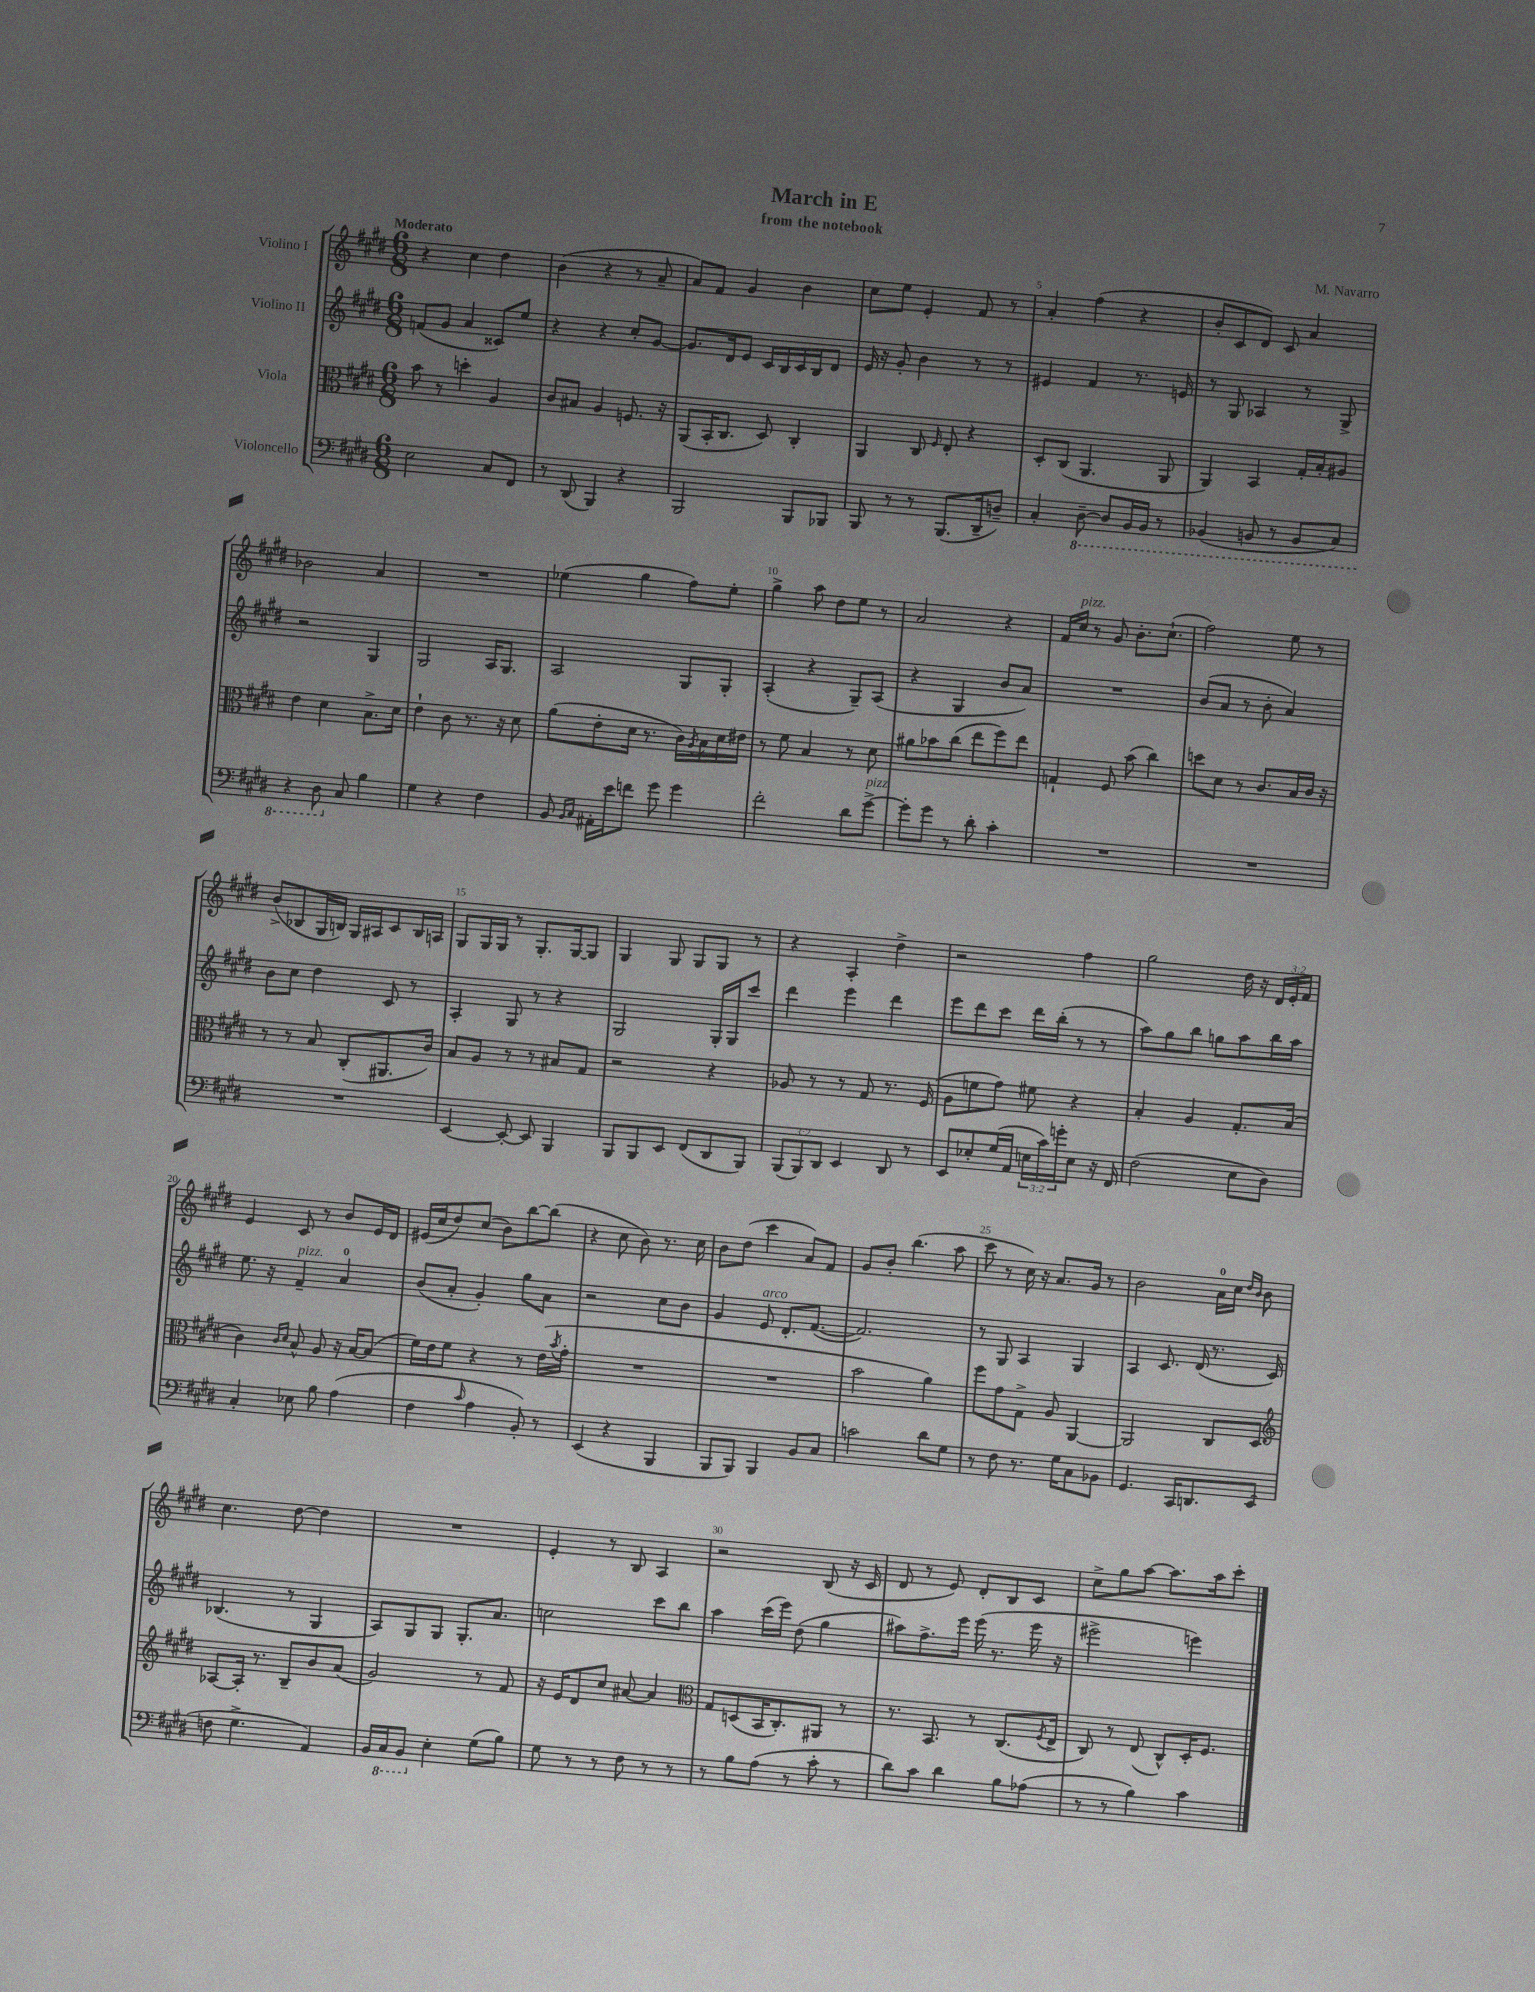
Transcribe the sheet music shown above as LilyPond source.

\header { title = "March in E" composer = "M. Navarro" subtitle = "from the notebook" }
<<
\new StaffGroup <<
\new Staff = "s0" \with { instrumentName = "Violino I" } {
    \clef treble \key e \major \numericTimeSignature \time 6/8 \override Staff.TupletNumber.text = #tuplet-number::calc-fraction-text \tempo "Moderato"
    r4 cis''4 dis''4 |
    b'4( r4 r8 a'8-- |
    a'8) fis'8 gis'4 b'4 |
    cis''8 e''8 e'4-. fis'8 r8 |
    a'4-. fis''4( r4 |
    b'8-. cis'8 dis'8) cis'8 a'4 |
    bes'2 a'4 |
    R2. |
    ees''4( gis''4 fis''8) ees''8-. |
    gis''4-> a''8 dis''8 e''8 r8 |
    a'2 r4 |
    fis'16 cis''16^\markup { \italic "pizz." } r8 gis'8 b'8.-. cis''8.-!( |
    fis''2) e''8 r8 |
    b'8->( bes8 gis16 b16) gis16 ais16 cis'8 b16 a16 |
    gis8 gis16 gis16 r8 gis8.-. gis16~ gis8 |
    gis4 gis8 gis8 gis8 r8 |
    r4 a4-. dis''4-> |
    r2 fis''4 |
    gis''2 dis''16 r16 \tuplet 3/2 { dis'16 e'16-. fis'16 } |
    e'4 cis'8 r8 b'8 e'16 dis'16 |
    eis'16( cis''16 dis''8) cis''8( b'8) b''8~ b''8( |
    r4 cis''8 b'8) r8. cis''16 |
    b'8 dis''8( cis'''4 a'8) fis'8 |
    gis'8 b'8-. b''4.( a''8 |
    cis'''8 r8 cis''16) r16 a'8. gis'16 r8 |
    b'2 a'16-0 cis''16 \grace { dis''16 b'16 } b'8 |
    cis''4. dis''8~ dis''4 |
    R2. |
    e'4-. r8 b8 a4 |
    r2 b8( r16 cis'16 |
    dis'8 r8 e'8) dis'8-. b8 cis'8 |
    cis''8-> gis''8 a''8~ a''8. a''16 cis'''8-. \bar "|." |
}
\new Staff = "s1" \with { instrumentName = "Violino II" } {
    \clef treble \key e \major \numericTimeSignature \time 6/8
    f'8( gis'8 a'4 cisis'8) e''8 |
    r4 r4 cis''8-. gis'8~ |
    gis'8. dis'16 e'8 cis'16 b16 cis'16 b16 dis'8 |
    e'16 r16 gis'8-. b'4 r8 r8 |
    eis'4 fis'4 r8. e'16 |
    r8 gis8 aes4 r8 gis8-> |
    r2 gis4 |
    gis2 a16 gis8. |
    a2 gis8 gis8-. |
    a4-.( r4 gis8--) a8( |
    r4 gis4 b'8 a'8) |
    R2. |
    b'8( a'8 r8 b'8-. a'4) |
    b'8 cis''8 dis''4 cis'8 r8 |
    a4-. gis8 r8 r4 |
    gis2 gis16-. gis16 cis'''8 |
    dis'''4 e'''4 dis'''4 |
    e'''8 dis'''8 cis'''8 dis'''16 b''16-.( r8 r8 |
    a''8) gis''8 b''8 g''8 a''8 b''16 a''16 |
    e''8. r16 fis'4--^\markup { \italic "pizz." } a'4-0 |
    b'8( a'8-. gis'4-.) gis''8 a'8 |
    r2 cis''8 b'8 |
    gis'4 e'8^\markup { \italic "arco" } dis'8.-. fis'8.~( |
    fis'2.) |
    r8 gis8 a4 gis4 |
    a4 cis'8. dis'16( r8. cis'16) |
    bes4.( r8 gis4 |
    a8) gis8 gis8 gis8.-. a'8. |
    c''2 cis'''8 b''8 |
    a''4 cis'''16( e'''16) dis''8( gis''4 |
    ais''8) fis''8.-> e'''16 e'''16( r8. e'''16 r16 |
    eis'''2-> e'''4) \bar "|." |
}
\new Staff = "s2" \with { instrumentName = "Viola" } {
    \clef alto \key e \major \numericTimeSignature \time 6/8
    b'8 r8 d''4-. a4 |
    cis'8 bis8 a4 f8. r16 |
    a,8( b,16-. cis8. dis8) cis4-. |
    a,4 cis8 \grace { fis16 } e8-. r4 |
    dis8-. cis8( a,4. a,8 |
    a,4) b,4 gis16-. b16-. ais8 |
    e'4 dis'4 b8.-> dis'16 |
    e'4-! cis'8 r8. r16 dis'8 |
    a'8( e'8-. dis'16 r8. cis'16) \acciaccatura { a8 } b16 dis'16 eis'16 |
    r8 fis'8 b4 r8 dis'8 |
    ais'8 bes'8 cis''8( e''8 fis''8) e''8 |
    g4-! fis8 b'8( cis''4) |
    d''8 dis'8 r8 cis'8. b16 cis'16 r16 |
    r8 r8 b8 cis8-.( ais,8. cis'16) |
    b8 a8 r8 r8 bis8 gis8 |
    r2 r4 |
    aes8 r8 r8 gis8 r8. fis16( |
    a8 f'8 gis'8) fis'8 r4 |
    b4-. a4 gis8.-. b16( |
    cis'4) \grace { cis'16 dis'16 } b8-^ a8 r16 b16~ b8( |
    fis'16) e'16 fis'8 r4 r8 e'16( \acciaccatura { b'8 } gis'16-. |
    R2. |
    R2. |
    b'2 a'4) |
    fis''8 gis'8 gis8-> a8 a,4~ |
    a,2 cis8 dis8 |
    \clef treble aes8~ aes16-. r8. b8-- b'8 a'8( |
    gis'2) r8 fis'8 |
    r16 e'16 dis'8 cis''8 ais'8~ ais'4 |
    \clef alto gis8 d8( b,16 cis8.-.) ais,8 r8 |
    r8. b,8. r8 cis8.( \acciaccatura { fis8 } e16-> |
    cis8) r8 e8( cis8-^) dis16-. fis8. \bar "|." |
}
\new Staff = "s3" \with { instrumentName = "Violoncello" } {
    \clef bass \key e \major \numericTimeSignature \time 6/8 \override Staff.TupletNumber.text = #tuplet-number::calc-fraction-text
    e2 cis8 fis,8 |
    r8 dis,8( b,,4) r4 |
    b,,2 b,,8 bes,,8 |
    b,,8 r8 r8 b,,8.( dis,16-- d8--) |
    cis4-. \ottava #-1 dis,8~-- dis,8 b,,16 b,,16 r8 |
    bes,,4( b,,8 r8 b,,8 cis,8) |
    r4 dis,8 \ottava #0 cis8 b4 |
    gis4 r4 fis4 |
    b,8 \grace { b,16 cis16 } ais,16-. e'16 f'8 gis'8 gis'4 |
    fis'2-. dis'8 gis'8~->^\markup { \italic "pizz." } |
    gis'8-. gis'8 r8 dis'8-. cis'4-. |
    R2. |
    R2. |
    R2. |
    e,4~ e,8~-. e,8 b,,4 |
    b,,8 b,,8 e,8 fis,8( dis,8 b,,8) |
    \tuplet 3/2 { b,,8( b,,8) dis,8 } e,4 dis,8 r8 |
    e,8 ees8-. gis16( a,16 \tuplet 3/2 { e16 cis'16) g'16-. } e8 r16 fis,16 |
    fis2( e8 dis8) |
    cis4-. ees8 b8 a4( |
    fis4 \grace { cis'16 } a4 b,8-.) r8 |
    e,4( r4 b,,4 |
    b,,8 b,,8) b,,4 b,8 cis8 |
    c'2 dis'8 gis8 |
    r8 fis8 r8. gis16 cis8 bes,8 |
    gis,4. cis,16 d,8. e,8( |
    f8 gis4.-> a,4) |
    b,16 \ottava #-1 cis,16 b,,8 \ottava #0 e4-. gis8( b8) |
    gis8 r8 r8 fis8 r8 r8 |
    r8 b8 a8( r8 cis'8-. r8 |
    dis'8) cis'8 dis'4 b8 aes8( |
    r8 r8 b4) cis'4 \bar "|." |
}
>>
>>
\layout { \context { \Score \override BarNumber.break-visibility = ##(#f #t #t) barNumberVisibility = #(every-nth-bar-number-visible 5) } }
